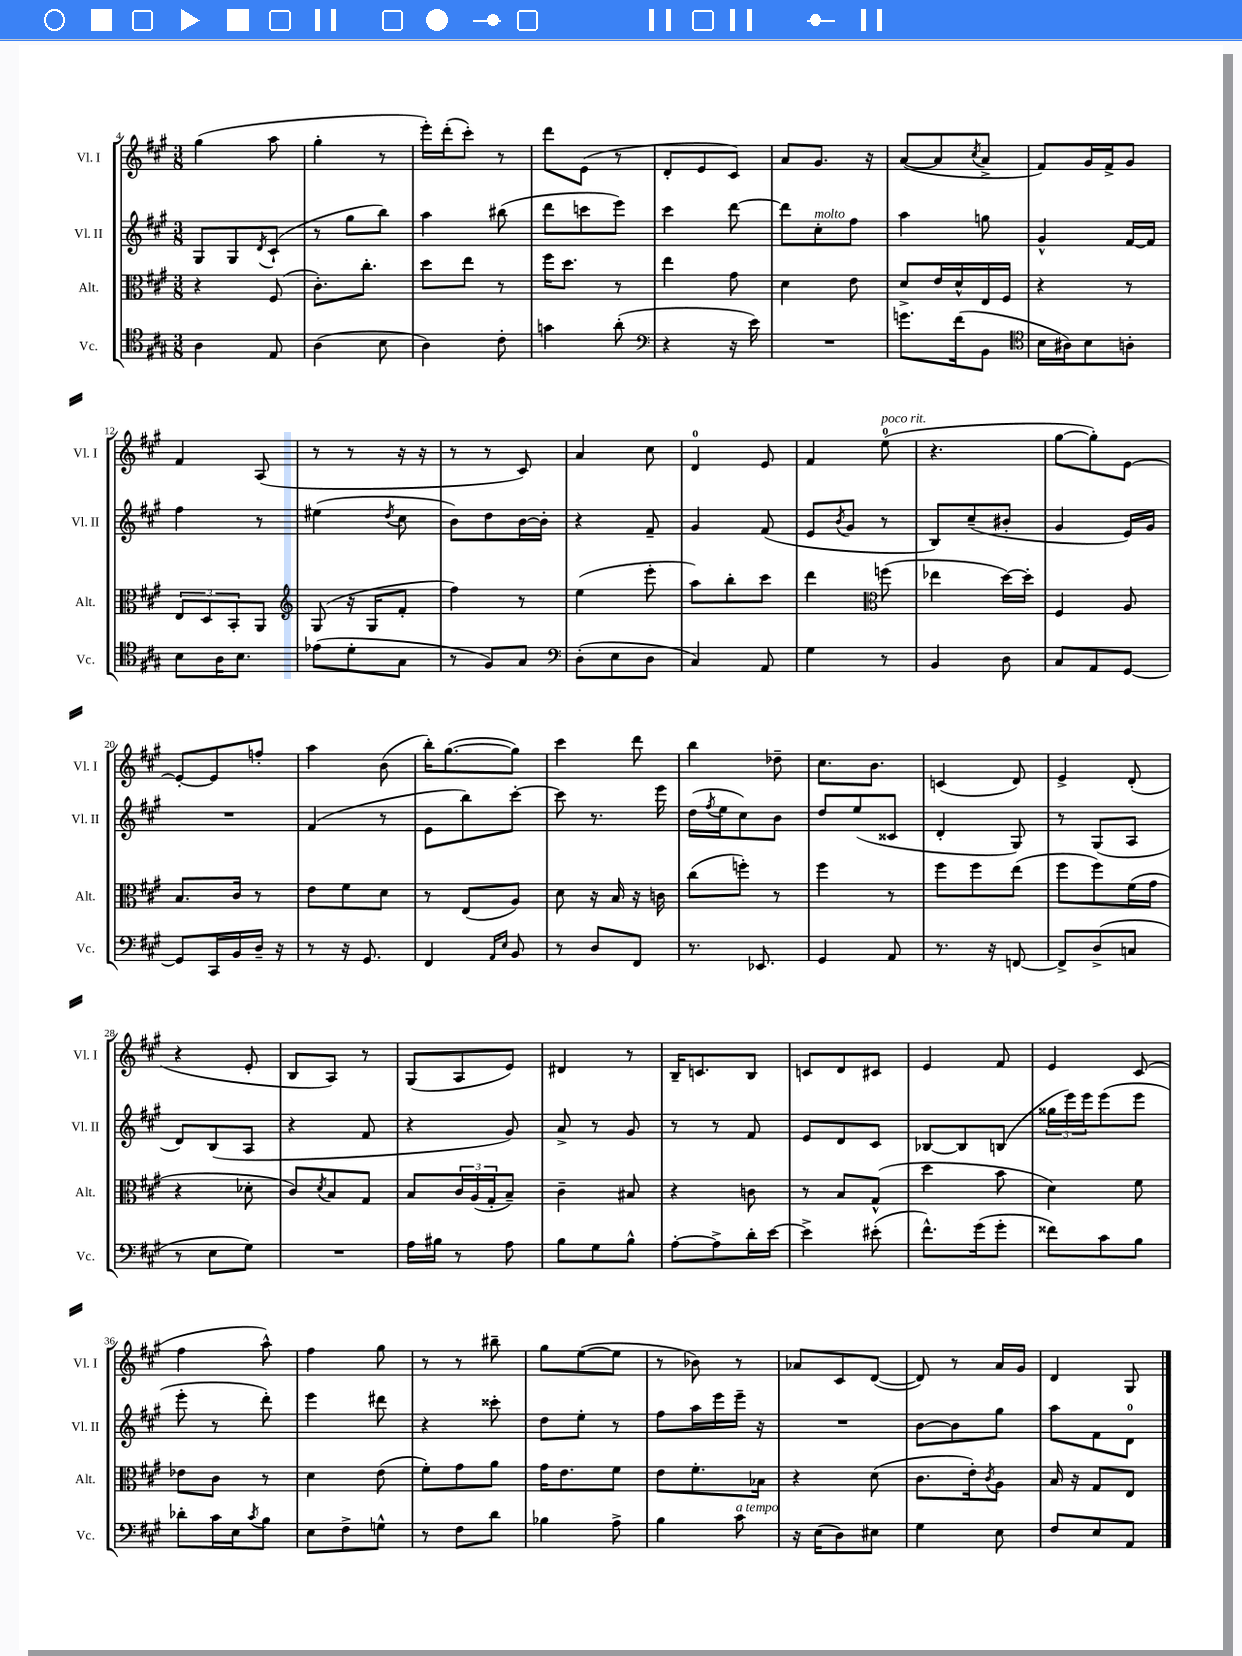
<<
\new StaffGroup <<
\new Staff = "s0" \with { instrumentName = "Vl. I" shortInstrumentName = "Vl. I" } {
    \clef treble \key a \major \numericTimeSignature \time 3/8
    gis''4( a''8 |
    gis''4-. r8 |
    e'''16-.) d'''16-.( cis'''8-.) r8 |
    d'''8 e'8( r8 |
    d'8-. e'8 cis'8) |
    a'8 gis'8. r16 |
    a'8~( a'8 \acciaccatura { cis''8 } a'8-> |
    fis'8) gis'16 fis'16-> gis'8 |
    fis'4 a8( |
    r8 r8 r16 r16 |
    r8 r8 cis'8) |
    a'4 cis''8 |
    d'4-0 e'8 |
    fis'4 e''8-0^\markup { \italic "poco rit." }( |
    r4. |
    gis''8~ gis''8-.) e'8~ |
    e'8~-. e'8 f''8-. |
    a''4 b'8( |
    b''16-.) gis''8.~( gis''8) |
    cis'''4 d'''8 |
    b''4 des''8-- |
    cis''8. b'8. |
    c'4( d'8) |
    e'4-> d'8-.( |
    r4 e'8-. |
    b8 a8) r8 |
    gis8( a8 e'8) |
    dis'4 r8 |
    b16-- c'8. b8 |
    c'8 d'8 cis'8 |
    e'4 fis'8 |
    e'4 cis'8( |
    fis''4 a''8-^) |
    fis''4 gis''8 |
    r8 r8 bis''8-- |
    gis''8 e''8~( e''8 |
    r8 bes'8) r8 |
    aes'8 cis'8 d'8~( |
    d'8) r8 a'16 gis'16 |
    d'4 gis8 \bar "|." |
}
\new Staff = "s1" \with { instrumentName = "Vl. II" shortInstrumentName = "Vl. II" } {
    \clef treble \key a \major \numericTimeSignature \time 3/8
    gis8 gis8 \acciaccatura { d'8 } cis'8-!( |
    r8 gis''8 b''8) |
    a''4 bis''8( |
    d'''8 c'''8 e'''8) |
    cis'''4 d'''8~ |
    d'''8 cis''8-.^\markup { \italic "molto" } fis''8 |
    a''4 g''8 |
    gis'4-^ fis'16~ fis'16 |
    fis''4 r8 |
    eis''4( \acciaccatura { d''8 } cis''8 |
    b'8) d''8 b'16~ b'16-. |
    r4 fis'8-- |
    gis'4 fis'8( |
    e'8 \acciaccatura { b'8 } gis'8 r8 |
    b8) cis''8--( bis'8-. |
    gis'4 e'16) gis'16 |
    R4. |
    fis'4( r8 |
    e'8 b''8) cis'''8~-. |
    cis'''8 r8. e'''16 |
    d''16( \acciaccatura { fis''8 } e''16 cis''8) b'8 |
    d''8 e''8( cisis'8 |
    d'4-. gis8) |
    r8 gis8( a8 |
    d'8) b8( a8 |
    r4 fis'8 |
    r4 gis'8) |
    a'8-> r8 gis'8 |
    r8 r8 fis'8 |
    e'8 d'8 cis'8 |
    bes8~ bes8 b8( |
    \tuplet 3/2 { gisis''16 e'''16) e'''16 } e'''8( e'''8 |
    e'''8-. r8 d'''8-.) |
    e'''4 dis'''8 |
    r4 cisis'''8-. |
    d''8 e''8-. r8 |
    fis''8 a''16 e'''16 e'''16-- r16 |
    R4. |
    b'8~ b'8 gis''8 |
    a''8 fis'8 d'8-0 \bar "|." |
}
\new Staff = "s2" \with { instrumentName = "Alt." shortInstrumentName = "Alt." } {
    \clef alto \key a \major \numericTimeSignature \time 3/8
    r4 fis8( |
    cis'8.-.) cis''8.-. |
    d''8 e''8 r8 |
    fis''16 d''8. r8 |
    e''4 gis'8 |
    d'4 e'8 |
    d'8-> e'16 d'16-^ e16 fis16 |
    r4 r8 |
    \tuplet 3/2 { e8 d8 b,8-. } a,8 |
    \clef treble gis8( r16 gis16 fis'8-. |
    fis''4) r8 |
    e''4( e'''8-. |
    a''8) b''8-. cis'''8 |
    d'''4 \clef alto f''8( |
    ees''4 d''16~) d''16-. |
    fis4 a8 |
    b8. cis'16 r8 |
    e'8 fis'8 d'8 |
    r8 e8( a8) |
    d'8 r16 b16 r16 c'16 |
    cis''8( f''8-.) r8 |
    fis''4 r8 |
    fis''8 fis''8 e''8( |
    fis''8 fis''8) fis'16( gis'16 |
    r4 des'8-. |
    cis'8) \acciaccatura { d'8 } b8 gis8 |
    b8 \tuplet 3/2 { cis'16 a16( gis16-. } b8--) |
    cis'4-- bis8 |
    r4 c'8 |
    r8 b8 gis8-^( |
    d''4 b'8 |
    d'4) fis'8 |
    ees'8 cis'8 r8 |
    d'4 e'8( |
    fis'8-.) gis'8 a'8 |
    gis'16 e'8. fis'8 |
    e'8 fis'8.-. bes16 |
    r4 d'8( |
    cis'8. e'16-.) \acciaccatura { cis'8 } a8 |
    b16 r16 gis8 e8 \bar "|." |
}
\new Staff = "s3" \with { instrumentName = "Vc." shortInstrumentName = "Vc." } {
    \clef tenor \key a \major \numericTimeSignature \time 3/8
    a4 e8 |
    a4( b8 |
    a4) cis'8-. |
    g'4 a'8-.( |
    \clef bass r4 r16 e'16) |
    R4. |
    g'8. fis'16( b,8 |
    \clef tenor b16 ais16) b8 a8-. |
    b8 a16 b8. |
    ees'8( d'8-. gis8 |
    r8 fis8) gis8 |
    \clef bass d8-.( e8 d8 |
    cis4) a,8 |
    gis4 r8 |
    b,4 d8 |
    cis8 a,8 gis,8~ |
    gis,8 cis,16 b,16 d16-- r16 |
    r8 r16 gis,8. |
    fis,4 \grace { a,16 e16 } b,8 |
    r8 d8 fis,8 |
    r8. ees,8. |
    gis,4 a,8 |
    r8. r16 f,8~ |
    f,8-> d8->( c8 |
    r8 e8 gis8) |
    R4. |
    a16 bis16 r8 a8 |
    b8 gis8 b8-^ |
    a8~-. a8-> d'16-. e'16~ |
    e'4-> eis'8-.( |
    fis'8.-^) gis'16( gis'8-. |
    fisis'8) cis'8 b8 |
    des'8-. cis'16 e16 \acciaccatura { cis'8 } b8 |
    e8 fis8-> g8-^ |
    r8 fis8 d'8 |
    bes4 a8-> |
    b4 cis'8^\markup { \italic "a tempo" } |
    r16 e16( d8) eis8 |
    gis4 e8 |
    fis8 e8 a,8 \bar "|." |
}
>>
>>
\layout { \context { \Score currentBarNumber = #4 } }
